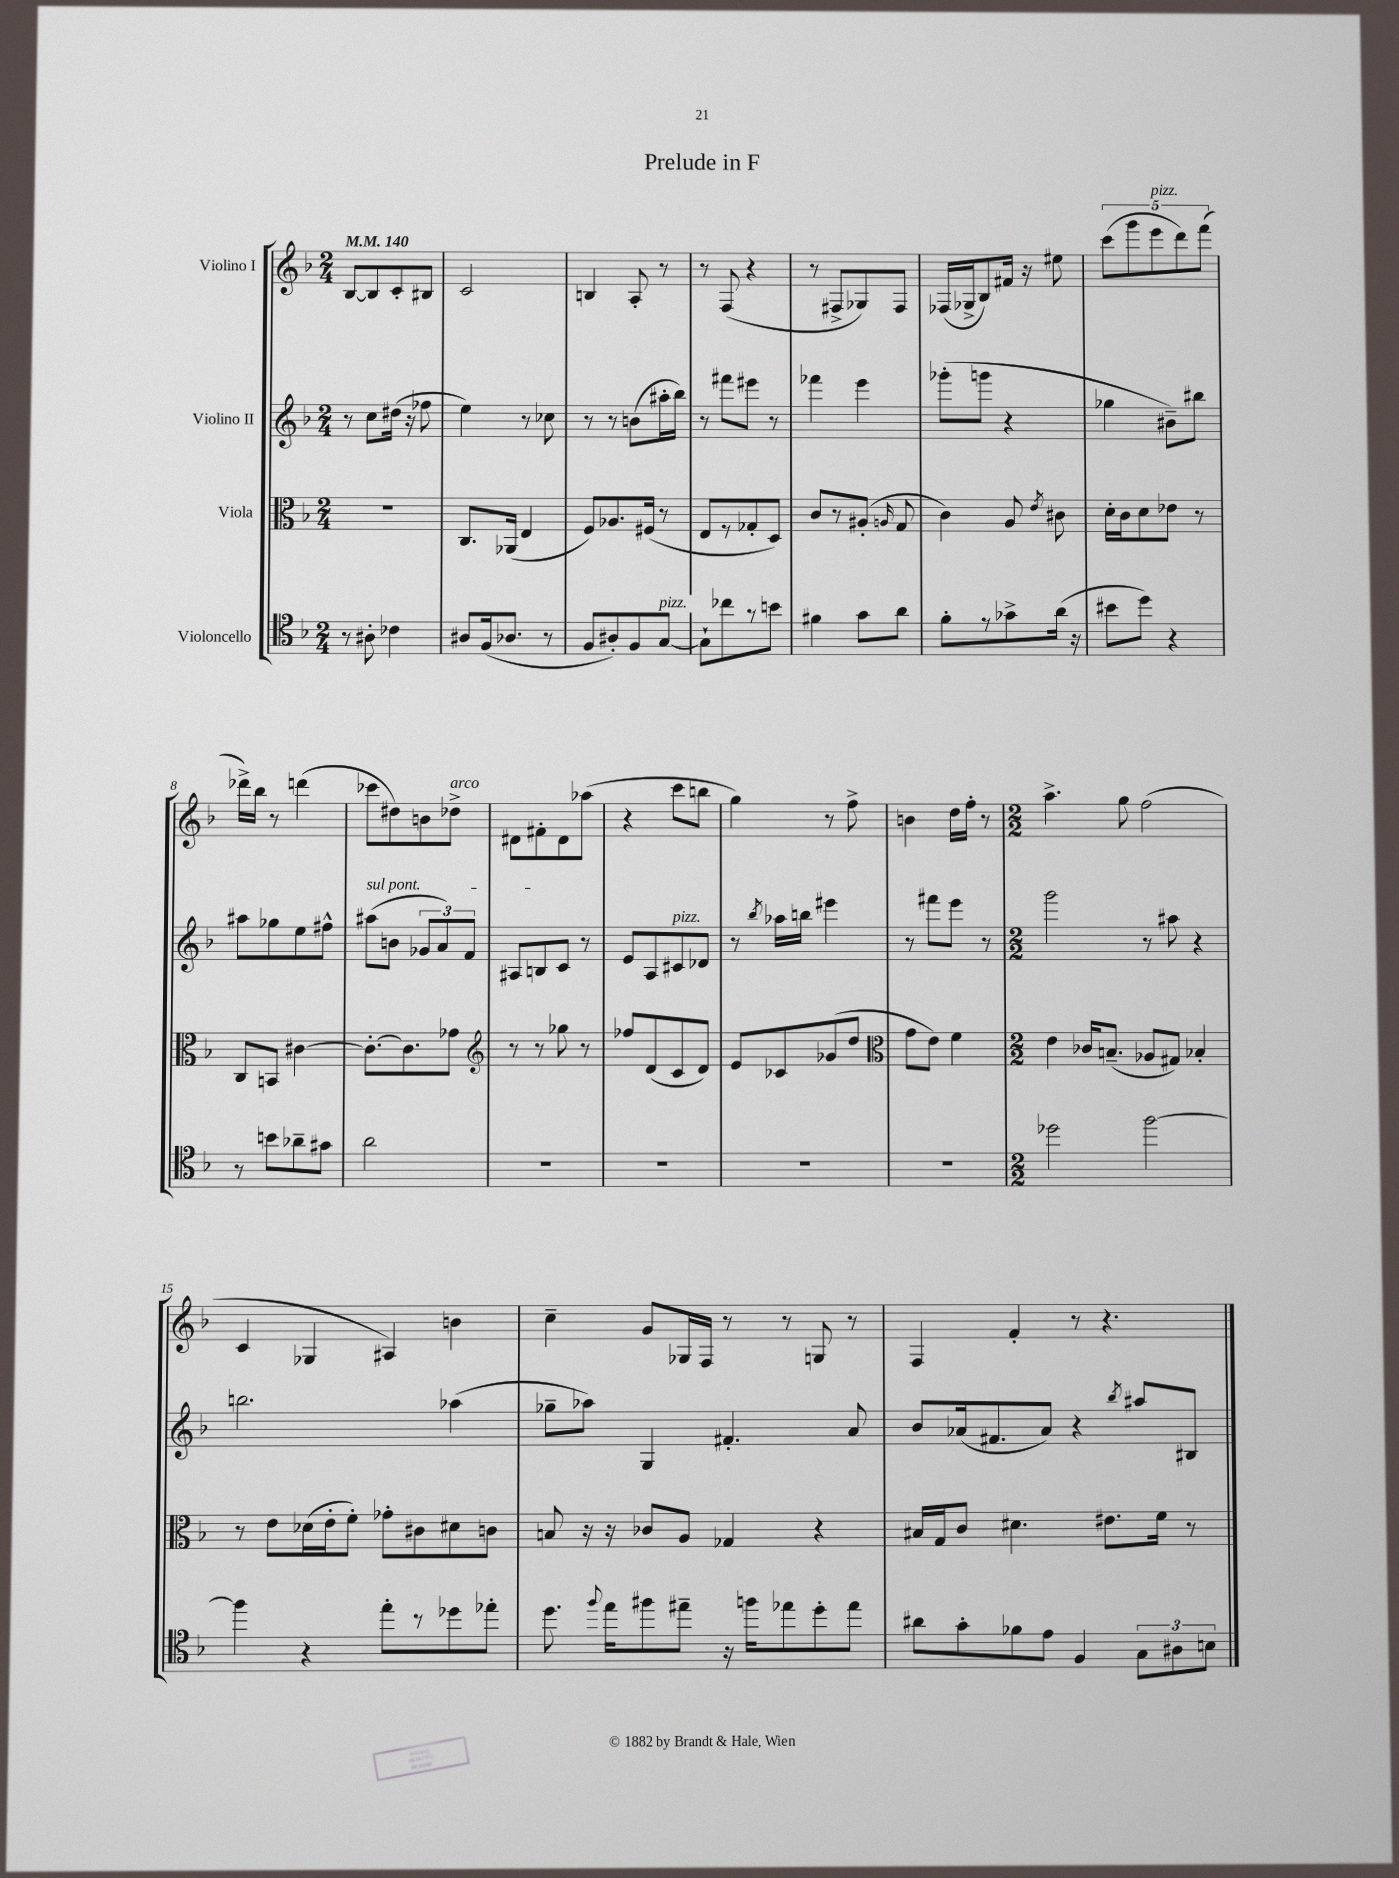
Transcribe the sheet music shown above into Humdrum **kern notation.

**kern	**kern	**kern	**kern
*staff4	*staff3	*staff2	*staff1
*clefC4	*clefC3	*clefG2	*clefG2
*k[b-]	*k[b-]	*k[b-]	*k[b-]
*M2/4	*M2/4	*M2/4	*M2/4
*MM140	*MM140	*MM140	*MM140
8r	2r	8r	[8B-/L
8A#'\	.	8cc\L	8B-/]
4c-\	.	(16dd#\Jk	8c'/
.	.	16r	.
.	.	8ff-\	8B#/J
=	=	=	=
8A#/L	8.C/L	4ee\)	2c/
(16F/k	.	.	.
8.A-/J	(16AA-/Jk	.	.
.	4E/	8r	.
8r	.	8cc-\	.
=	=	=	=
8F/L	8F/L)	8r	4B/
8A#'/)	8.A-/	8r	.
8F/	.	(8b\L	8A'/
.	(16F#/Jk	.	.
[8G/J	8r	16aa#'\L	8r
.	.	16bb-\JJ)	.
=	=	=	=
8G`\]L	8E/L	8r	8r
8cc-\	8r	8fff#\L	(8F/
8r	8G-'/	8eee#\J	4r
8b\J	8D/J)	8r	.
=	=	=	=
4f#\	8c/L	4fff-\	8r
.	8r	.	8F#^/L
8g\L	(8A#'/J	4eee\	8G-/)
.	16qqA/	.	.
8a\J	8G/	.	8F#/J
=	=	=	=
8f'\L	4c\)	(8ggg-'\L	(16F-/LL
.	.	.	16G-^/J
8r	.	8ggg\J	8B-/)
8g-^\	8A/	4r	16f#/Jk
.	.	.	16r
.	8qe/	.	.
(16a\Jk	8c#\	.	8ee#\
16r	.	.	.
=	=	=	=
8b#\L	16d'\LL	4gg-\	(10ccc\L
.	16c\J	.	.
.	.	.	10ggg\
8dd\J)	8d\	.	.
.	.	.	10eee\
4r	8e-\J	8b#~\L)	.
.	.	.	10ddd\)
.	8r	8bb#\J	.
.	.	.	(10fff\J
=	=	=	=
8r	8C/L	8aa#\L	16ddd-^\LL)
.	.	.	16bb-\JJ
8b\L	8BB/J	8gg-\	8r
8a-~\	[4c#\	8ee\	(4ddd\
8g#\J	.	8ff#^^\J	.
=	=	=	=
2a\	8.c#'\_L	(8aa#\L	8ccc-\L
.	.	8b\J	8dd#\)
.	8.c#\]	.	.
.	.	12g-/L	8b\
.	.	12a/)	.
.	8g-\J	.	8dd-^\J
.	.	12f/J	.
=	=	=	=
*	*clefG2	*	*
2r	8r	8A#/L	8d#\L
.	8r	8B/	8f#'\
.	8gg-\	8c/J	8d#\
.	8r	8r	(8aa-\J
=	=	=	=
2r	8ff-/L	8e/L	4r
.	(8d/	8A/	.
.	8c/	8c#/	8ccc\L
.	8d/J)	8d-/J	8bb\J
=	=	=	=
2r	8e/L	8r	4gg\)
.	.	8qbb-/	.
.	8c-/	16aa-\LL	.
.	.	16bb\JJ	.
.	(8g-/	4eee#\	8r
.	8dd/J	.	8ff^\
=	=	=	=
*	*clefC3	*	*
2r	8g\L	8r	4b\
.	8e\J)	8fff#\L	.
.	4f\	8eee\J	16dd\LL
.	.	.	16ff'\JJ
.	.	8r	8r
=	=	=	=
*M2/2	*M2/2	*M2/2	*M2/2
2dd-\	4e\	2ggg\	4.aa^\
.	16c-/LK	.	.
.	(8.B~/J	.	.
.	.	.	8gg\
[2ff\	8A-/L	8r	(2ff\
.	8G#/J)	8aa#\	.
.	4B-'/	4r	.
=	=	=	=
4ff\]	8r	2.bb\	4c/
.	8e\L	.	.
4r	(16d-\L	.	4G-/
.	16e'\J	.	.
.	8f'\J)	.	.
8ee'\L	8g-'\L	.	4A#/)
8r	8c#\	.	.
8dd-\	8d#\	(4aa-\	4b\
8ee-'\J	8c\J	.	.
=	=	=	=
8.dd\	8B/	8gg-~\L	4cc~\
.	16r	8aa-\J)	.
8qqff/	.	.	.
16ee\LK	16r	.	.
8ff#\	8c-/L	4G/	8g/L
8ee#~\J	8A/J	.	16G-/L
.	.	.	16F/JJ
16r	4G-/	4.f#'/	8r
16ff\LK	.	.	.
8ee-\	.	.	8r
8dd'\	4r	.	8G/
8ee-\J	.	8a/	8r
=	=	=	=
8a#\L	16B#/LL	8b-/L	4F/
.	16G/J	.	.
8g'\	8c/J	(16a-/k	.
.	.	8.f#/	.
8f-\	4.d#\	.	4f'/
8e\J	.	8a-/J)	.
4F/	.	4r	8r
.	8.e#\L	.	4.r
.	.	8qbb-/	.
12G\L	.	8aa#/L	.
.	16f\Jk	.	.
12A#\	.	.	.
.	8r	8B#/J	.
12B\J	.	.	.
==	==	==	==
*-	*-	*-	*-
